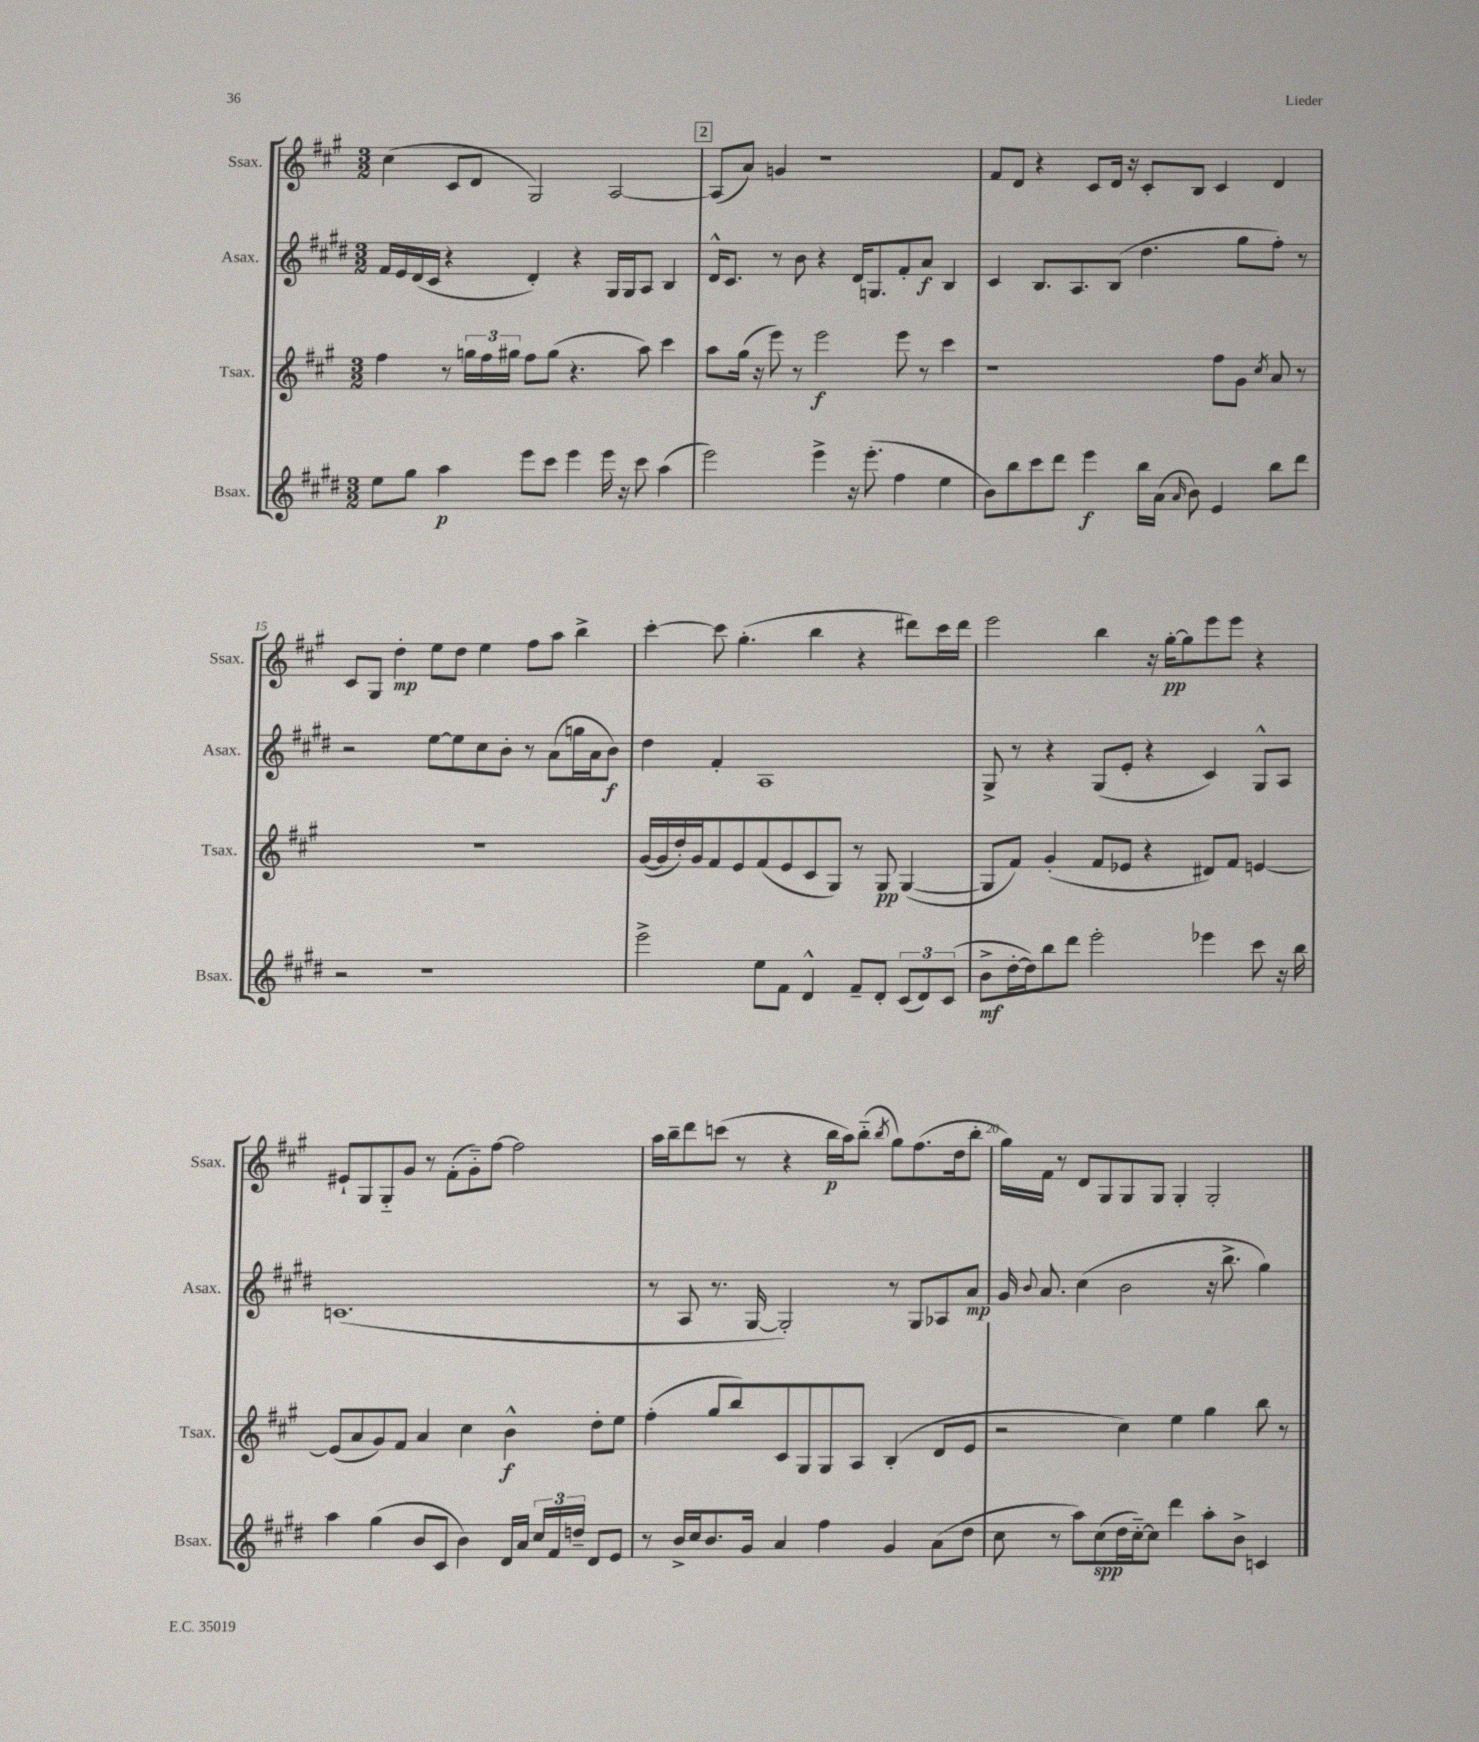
<<
\new StaffGroup <<
\new Staff = "s0" \with { instrumentName = "Ssax." shortInstrumentName = "Ssax." } {
    \clef treble \key a \major \numericTimeSignature \time 3/2
    \autoBeamOff cis''4( cis'8[ d'8] gis2) a2~ |
    \mark \markup { \box "2" } a8[( a'8]) g'4 r1 |
    fis'8[ d'8] r4 cis'8[ d'16] r16 cis'8[-. b8] cis'4 d'4 |
    cis'8[ gis8] d''4-.\mp e''8[ d''8] e''4 fis''8[ a''8] b''4-> |
    cis'''4~-. cis'''8 gis''4.-.( b''4 r4 dis'''8[) cis'''16 dis'''16] |
    e'''2 b''4 r16 gis''16[~-.\pp gis''8 e'''8 e'''8] r4 |
    eis'8[-! gis8 gis8-_ gis'8] r8 fis'8[-.( gis'8-_) fis''8]~ fis''2 |
    a''16[ b''16-- d'''8 c'''8]( r8 r4 b''16[\p a''16) b''8]-_( \acciaccatura { b''8 } gis''8[) fis''8.( d''16 b''8]-. |
    gis''16[) fis'16] r8 d'8[ gis8 gis8 gis8] gis4-. gis2-. \bar "|." |
}
\new Staff = "s1" \with { instrumentName = "Asax." shortInstrumentName = "Asax." } {
    \clef treble \key e \major \numericTimeSignature \time 3/2
    \autoBeamOff fis'16[ e'16 dis'16( cis'16] r4 dis'4-.) r4 gis16[ gis16 a8] b4 |
    \mark \markup { \box "2" } dis'16[-^ cis'8.] r8 b'8 r4 dis'16[ g8. fis'8-. a'8]\f b4 |
    cis'4 b8.[ a8. b8]( dis''4. gis''8[ fis''8]-.) r8 |
    r2 e''8[~ e''8 cis''8 b'8]-. r8 a'8[( g''16 a'16 b'8]\f) |
    dis''4 fis'4-. a1 |
    gis8-> r8 r4 gis8[( e'8]-. r4 cis'4) gis8[-^ a8] |
    c'1.( |
    r8 a8 r8. gis16~ gis2-.) r8 gis8[ aes8 a'8]\mp |
    gis'16 \appoggiatura { b'8 } a'8. cis''4( b'2 r16 b''8.-> gis''4) \bar "|." |
}
\new Staff = "s2" \with { instrumentName = "Tsax." shortInstrumentName = "Tsax." } {
    \clef treble \key a \major \numericTimeSignature \time 3/2
    \autoBeamOff fis''4 r8 \tuplet 3/2 { g''16[ fis''16 gis''16] } fis''8[ gis''8]( r4. a''8) cis'''4 |
    \mark \markup { \box "2" } a''8[ gis''16]( r16 e'''8) r8 e'''2\f e'''8 r8 cis'''4 |
    r1 fis''8[ gis'8] \acciaccatura { cis''8 } a'8 r8 |
    R1. |
    gis'16[~( gis'16 d''16-.) gis'16 fis'8 e'8 fis'8( e'8 cis'8 gis8]) r8 gis8\pp gis4~( |
    gis8[ fis'8]) gis'4-.( fis'8[ ees'8] r4 dis'8[) fis'8] e'4~ |
    e'8[( a'8 gis'8) fis'8] a'4 cis''4 b'4-^\f d''8[-. e''8] |
    fis''4-.( gis''8[ b''8) cis'8 gis8 gis8 a8] b4-.( d'8[ e'8] |
    r2 cis''4) e''4 gis''4 b''8 r8 \bar "|." |
}
\new Staff = "s3" \with { instrumentName = "Bsax." shortInstrumentName = "Bsax." } {
    \clef treble \key e \major \numericTimeSignature \time 3/2
    \autoBeamOff e''8[ gis''8] a''4\p e'''8[ cis'''8] e'''4 e'''16 r16 cis'''8 a''4( |
    \mark \markup { \box "2" } e'''2) e'''4-> r16 e'''8.-.( fis''4 e''4 |
    b'8[) b''8 cis'''8 dis'''8] e'''4\f b''16[ a'16]( \grace { a'16 } b'8) e'4 b''8[ dis'''8] |
    r2 r1 |
    e'''2-> e''8[ fis'8] dis'4-^ fis'8[-- dis'8]-. \tuplet 3/2 { cis'8[( dis'8) cis'8]( } |
    b'8[->\mf dis''16~-. dis''16) b''8 dis'''8] e'''2-. ees'''4 cis'''8 r16 b''16 |
    a''4 gis''4( b'8[ cis'8] b'4) dis'16[ a'16] \tuplet 3/2 { cis''16[ fis'16 d''16]-- } dis'8[ e'8] |
    r8 b'16[-> cis''16 b'8. gis'16] a'4 fis''4 gis'4 a'8[( dis''8] |
    cis''8 r8 a''8[) cis''8\spp( dis''16 cis''16~-_) cis''8] dis'''4 a''8[-. b'8]-> c'4 \bar "|." |
}
>>
>>
\layout { \context { \Score currentBarNumber = #12 \override BarNumber.break-visibility = ##(#f #t #t) barNumberVisibility = #(every-nth-bar-number-visible 5) } }
